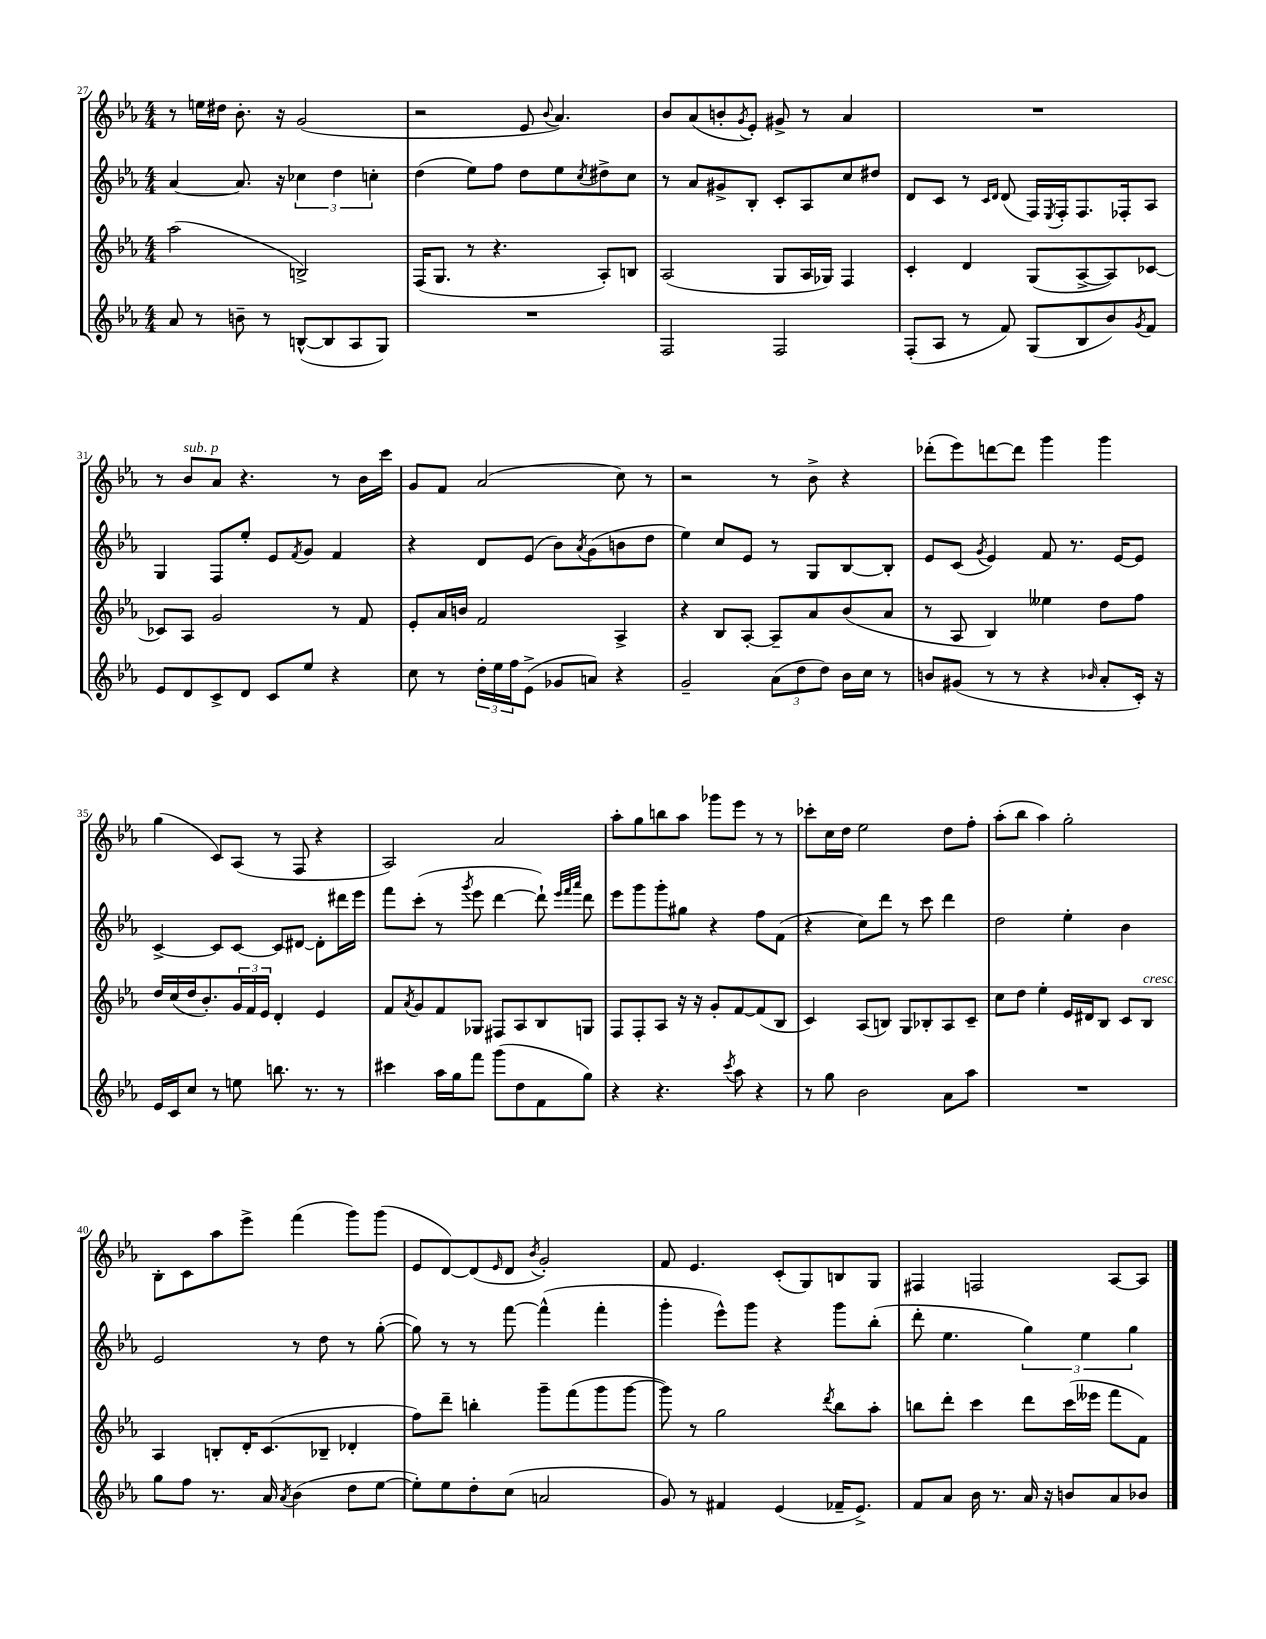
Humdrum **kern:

**kern	**kern	**kern	**kern
*staff4	*staff3	*staff2	*staff1
*clefG2	*clefG2	*clefG2	*clefG2
*k[b-e-a-]	*k[b-e-a-]	*k[b-e-a-]	*k[b-e-a-]
*M4/4	*M4/4	*M4/4	*M4/4
8a-	(2aa-	[4a-	8r
8r	.	.	16ee
.	.	.	16dd#
8b~	.	8.a-]	8.b-'
8r	.	.	.
.	.	16r	16r
([8B^^	2B^)	6cc-	(2g
8B]	.	.	.
.	.	6dd	.
8A-	.	.	.
.	.	6cc'	.
8G)	.	.	.
=	=	=	=
1r	(16F	(4dd	2r
.	8.G	.	.
.	8r	8ee-)	.
.	4.r	8ff	.
.	.	8dd	8e-
.	.	.	8qqb-
.	.	8ee-	4.a-)
.	.	8qcc	.
.	8A-')	8dd#^	.
.	8B	8cc	.
=	=	=	=
2F	(2A-	8r	8b-
.	.	8a-	(8a-
.	.	8g#^	8b'
.	.	.	8qg
.	.	8B-'	8e-')
2F	8G	8c'	8g#^
.	16A-	8A-	8r
.	16G-)	.	.
.	4F	8cc	4a-
.	.	8dd#	.
=	=	=	=
(8F'	4c'	8d	1r
8A-	.	8c	.
8r	4d	8r	.
.	.	16qqc	.
.	.	16qqd	.
8f)	.	(8d	.
(8G	(8G	16F)	.
.	.	8qE-	.
.	.	16F'	.
8B-	[8A-^	8.F	.
8b-)	8A-])	.	.
.	.	16F-'	.
8qg	.	.	.
8f	[8c-	8A-	.
=	=	=	=
8e-	8c-]	4G	8r
8d	8A-	.	8b-
8c^	2g	8F	8a-
8d	.	8ee-'	4.r
8c	.	8e-	.
.	.	8qf	.
8ee-	.	8g	.
4r	8r	4f	8r
.	8f	.	16b-
.	.	.	16ccc
=	=	=	=
8cc	8e-'	4r	8g
8r	16a-	.	8f
.	16b	.	.
24dd'	2f	8d	(2a-
24ee-	.	.	.
24ff	.	.	.
(8e-^	.	(8e-	.
8g-	.	8b-)	.
.	.	8qa-	.
8a)	.	(8g	.
4r	4A-^	8b	8cc)
.	.	8dd	8r
=	=	=	=
2g~	4r	4ee-)	2r
.	8B-	8cc	.
.	[8A-'	8e-	.
(12a-	8A-~]	8r	8r
12dd	.	.	.
.	8a-	8G	8b-^
12dd)	.	.	.
16b-	(8b-	[8B-	4r
16cc	.	.	.
8r	8a-	8B-']	.
=	=	=	=
8b	8r	8e-	(8ddd-'
(8g#	8A-	(8c	8eee-)
.	.	8qg	.
8r	4B-)	4e-)	[8ddd
8r	.	.	8ddd]
4r	4ee--	8f	4ggg
.	.	8.r	.
16qqb-	.	.	.
8a-'	8dd	.	4ggg
.	.	[16e-	.
16c')	8ff	8e-]	.
16r	.	.	.
=	=	=	=
16e-	16dd	[4c^	(4gg
16c	(16cc	.	.
8cc	16dd	.	.
.	8.b-')	.	.
8r	.	8c]	8c)
8ee	24g	[8c	(8A-
.	24f	.	.
.	24e-	.	.
8.bb	4d'	8c]	8r
.	.	[8d#	8F
8.r	.	.	.
.	4e-	8d#']	4r
8r	.	16ddd#	.
.	.	16eee-	.
=	=	=	=
4ccc#	8f	8fff	2A-)
.	8qa-	.	.
.	8g	(8ccc'	.
16aa-	8f	8r	.
16gg	.	.	.
.	.	8qggg	.
8fff	8G-	8eee-	.
(8ggg	8F#	[4ddd	2a-
8dd	8A-	.	.
8f	8B-	8ddd`])	.
.	.	32qqeee-	.
.	.	32qqfff	.
.	.	32qqaaa-	.
8gg)	8G	8ddd	.
=	=	=	=
4r	8F	8eee-	8aa-'
.	8F'	8ggg	8gg
4.r	8A-	8ggg'	8bb
.	16r	8gg#	8aa-
.	16r	.	.
.	8g'	4r	8ggg-
8qccc	.	.	.
8aa-	[8f	.	8eee-
4r	(8f]	8ff	8r
.	8B-	(8f	8r
=	=	=	=
8r	4c)	4r	8ccc-'
8gg	.	.	16cc
.	.	.	16dd
2b-	(8A-	8cc)	2ee-
.	8B)	8ddd	.
.	8G	8r	.
.	8B-'	8ccc	.
8a-	8A-	4ddd	8dd
8aa-	8c~	.	8ff'
=	=	=	=
1r	8cc	2dd	(8aa-'
.	8dd	.	8bb-
.	4ee-'	.	4aa-)
.	16e-	4ee-'	2gg'
.	16d#	.	.
.	8B-	.	.
.	8c	4b-	.
.	8B-	.	.
=	=	=	=
8gg	4A-	2e-	8B-'
8ff	.	.	8c
8.r	8B'	.	8aa-
.	16d'	.	8eee-^
16a-	(8.c	.	.
8qa-	.	.	.
(4b-	.	8r	(4fff
.	8B-~	8dd	.
8dd	4d-'	8r	8ggg)
[8ee-	.	([8gg'	(8ggg
=	=	=	=
8ee-'])	8ff)	8gg])	8e-
8ee-	8ddd~	8r	[8d)
8dd'	4bb'	8r	(8d]
.	.	.	16qqe-
(8cc	.	[8fff	8d
.	.	.	8qb-
2a	8ggg~	(4fff^^]	2g')
.	(8fff	.	.
.	8ggg	4fff'	.
.	[8ggg	.	.
=	=	=	=
8g)	8ggg])	4ggg'	8f
8r	8r	.	4.e-
4f#	2gg	8eee-^^)	.
.	.	8ggg	.
(4e-	.	4r	(8c'
.	.	.	8G)
.	8qddd	.	.
16f-~	8bb-	8ggg	8B
8.e-^)	.	.	.
.	8aa-'	(8bb-'	8G
=	=	=	=
8f	8bb	8ddd'	4F#
8a-	8ddd'	4.ee-	.
16b-	4ccc	.	2F
8.r	.	.	.
16a-	8ddd	6gg)	.
16r	.	.	.
8b	(16ccc	.	.
.	.	6ee-	.
.	16eee--	.	.
8a-	8fff	.	[8A-
.	.	6gg	.
8b-	8f)	.	8A-]
==	==	==	==
*-	*-	*-	*-
